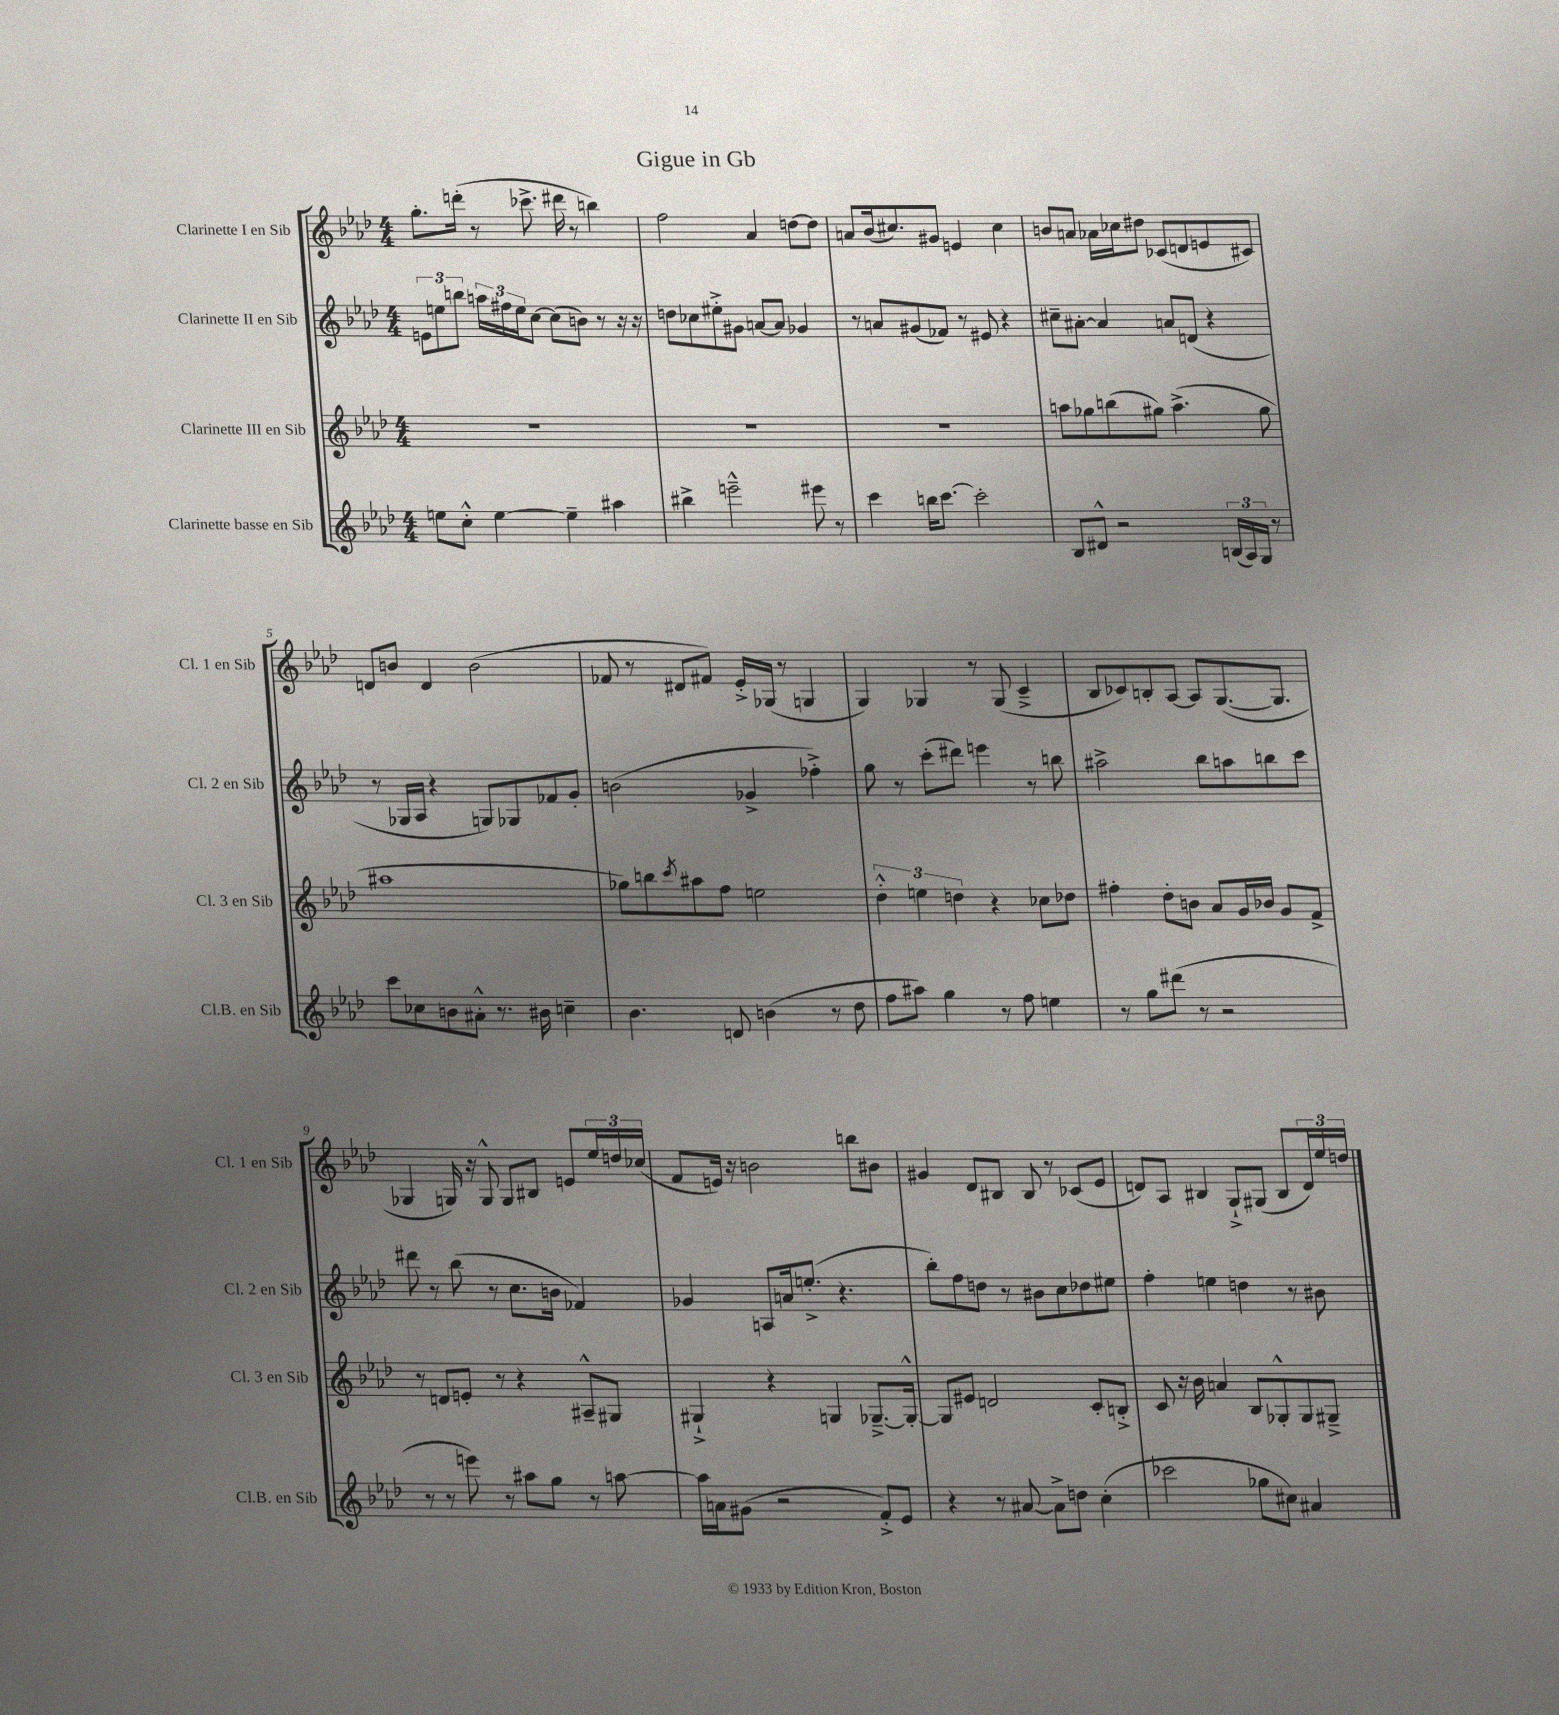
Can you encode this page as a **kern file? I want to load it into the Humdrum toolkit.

**kern	**kern	**kern	**kern
*part4	*part3	*part2	*part1
*staff4	*staff3	*staff2	*staff1
*I"Clarinette basse en Sib	*I"Clarinette III en Sib	*I"Clarinette II en Sib	*I"Clarinette I en Sib
*I'Cl.B. en Sib	*I'Cl. 3 en Sib	*I'Cl. 2 en Sib	*I'Cl. 1 en Sib
*clefG2	*clefG2	*clefG2	*clefG2
*k[b-e-a-d-]	*k[b-e-a-d-]	*k[b-e-a-d-]	*k[b-e-a-d-]
*M4/4	*M4/4	*M4/4	*M4/4
=1	=1	=1	=1
8een\L	1r	12en\L	8.gg'\L
.	.	12een\	.
8cc'^^\J	.	.	.
.	.	12bbn\J	.
.	.	.	(16dddn'\Jk
[4ee\	.	24aan\LL	8r
.	.	24ff#X\	.
.	.	24ee\J	.
.	.	[8cc\J	8.ccc-X^\
4ee~\]	.	(8cc\L]	.
.	.	.	16ddd#X\
.	.	8bn\J)	8r
4aa#X\	.	8r	4bbn\)
.	.	16r	.
.	.	16r	.
=2	=2	=2	=2
4bb#X^\	1r	8ddn\L	2ff\
.	.	8cc-X\	.
2eeen~^^\	.	8ee#X'^\	.
.	.	8g#X\J	.
.	.	[8an/L	4a-/
.	.	8a/J]	.
8eee#X\	.	4g-X/	[8ddn\L
8r	.	.	8dd\J]
=3	=3	=3	=3
4ccc\	1r	8r	8an/L
.	.	8an/L	(16b-/k
.	.	.	8.cc#X/)
16bbn\KL	.	(8g#X/	.
[8.ccc\J	.	.	.
.	.	8f-X/J)	8g#X/J
2ccc'\]	.	8r	4en/
.	.	8e#X/	.
.	.	4r	4cc#\
=4	=4	=4	=4
8B-/L	8aan\L	8cc#X~\L	8bn/L
8d#X^^/J	8gg-X\	[8a#X'\J	8an/J
2r	(8bbn\	4a#/]	16a-X\LL
.	.	.	16cc-X\J
.	8gg#X\J)	.	8dd#X\J
.	(4.aa^\	8an/L	(8c-X/L
.	.	(8dn/J	8dn/
(24Bn/LL	.	4r	8en/
24A-/)	.	.	.
24G/JJ	.	.	.
8r	8gg#\	.	8c#X/J)
!!LO:LB:g=z
=5	=5	=5	=5
8ccc\L	1aa#X	8r	8dn/L
8cc-X\	.	16G-X/LL	8bn/J
.	.	16A-/JJ	.
8bn\	.	4r	4d/
8a#X'^^\J	.	.	.
8.r	.	8Gn/L)	(2b\
.	.	8G-X/	.
16b#X\	.	.	.
4ccn~\	.	8f-X/	.
.	.	8g'/J	.
=6	=6	=6	=6
4.b-\	8gg-X\L)	(2bn\	8f-X/
.	8bbn\	.	8r
.	8qccc/	.	.
.	8aa#X\	.	8d#X/L
8dn/	8ff\J	.	8f#X/J)
(4bn\	2een\	4g-X^/	16e-'^/LL
.	.	.	(16G-X/JJ
.	.	.	8r
8r	.	4ff-X'^\)	4Gn/
8dd-\	.	.	.
=7	=7	=7	=7
8ff\L	6dd-'^^\	8gg\	4G/)
8aa#X\J)	.	8r	.
.	6een\	.	.
4gg\	.	(8ccc'\L	4G-X/
.	6ddn\	.	.
.	.	8ddd#X\J)	.
8r	4r	4eeen\	8r
8ff\	.	.	(8G-/
4een\	8cc-X\L	8r	4c~^/
.	8dd-X\J	8bbn\	.
=8	=8	=8	=8
8r	4ff#X'\	2aa#X^\	8B-/L
8gg\L	.	.	8c-X/)
(8ddd#X\J	8dd-'\L	.	8Bn'/
8r	8bn\J	.	[8A-/J
2r	8a-/L	8bb-\L	8A-/L]
.	16g/L	8aan\	([8.G/
.	16b-X/JJ	.	.
.	8g/L	8bbn\	.
.	.	.	8.G/J]
.	8f^/J	8ccc\J	.
!!LO:LB:g=z
=9	=9	=9	=9
8r	8r	8ddd#X\	4G-X/
8r	8dn/L	8r	.
8eeen\)	8en'/J	(8bb-\	16Gn/)
.	.	.	16r
8r	8r	8r	8G^^/
8aa#X\L	4r	8.cc\L	8G/L
8gg\J	.	.	8B#X/J
.	.	16bn\Jk	.
8r	8A#X~^^/L	4f-X/)	8en/L
[8aan\	8G#X/J	.	24ee-/L
.	.	.	24ddn/
.	.	.	(24cc-X/JJ
=10	=10	=10	=10
16aa\LL]	4G#X`^/	4g-X/	8f/L
16an\J	.	.	.
(8g#X\J	.	.	16en/Jk)
.	.	.	16r
2r	4r	8An/L	2bn\
.	.	16an/k	.
.	.	(8.een'^/J	.
.	4Gn/	.	.
.	.	4.r	.
8f'^/L)	[8.G-X~^/L	.	8bbn\L
8e-/J	.	.	8b#X\J
.	16G-'^^/Jk_	.	.
=11	=11	=11	=11
4r	8G-/L]	8bb-'\L)	4g#X/
.	8e#X/J	8ff\	.
8r	2dn/	8ddn\J	8d-/L
[8a#X/	.	8r	8B#X/J
8a#^\L]	.	8b#X\L	8B#/
8ddn\J	.	8cc\	8r
(4cc'\	8c'/L	8dd-X\	(8c-X/L
.	8Bn'^/J	8ee#X\J	8e-/J
=12	=12	=12	=12
2ccc-X\	8c/	4ff'\	8dn/L)
.	16r	.	8A-/J
.	16b-\	.	.
.	4an/	4een\	4B#X/
8gg-X\L	8B-/L	4ddn\	8G`^/L
8cc#X\J)	8G-X'^^/	.	(8G#X/J
4a#X/	8G-/	8r	8B#/L
.	8G#X~^/J	8b#X\	24d/L)
.	.	.	24ee-/
.	.	.	24ddn/JJ
==	==	==	==
*-	*-	*-	*-
